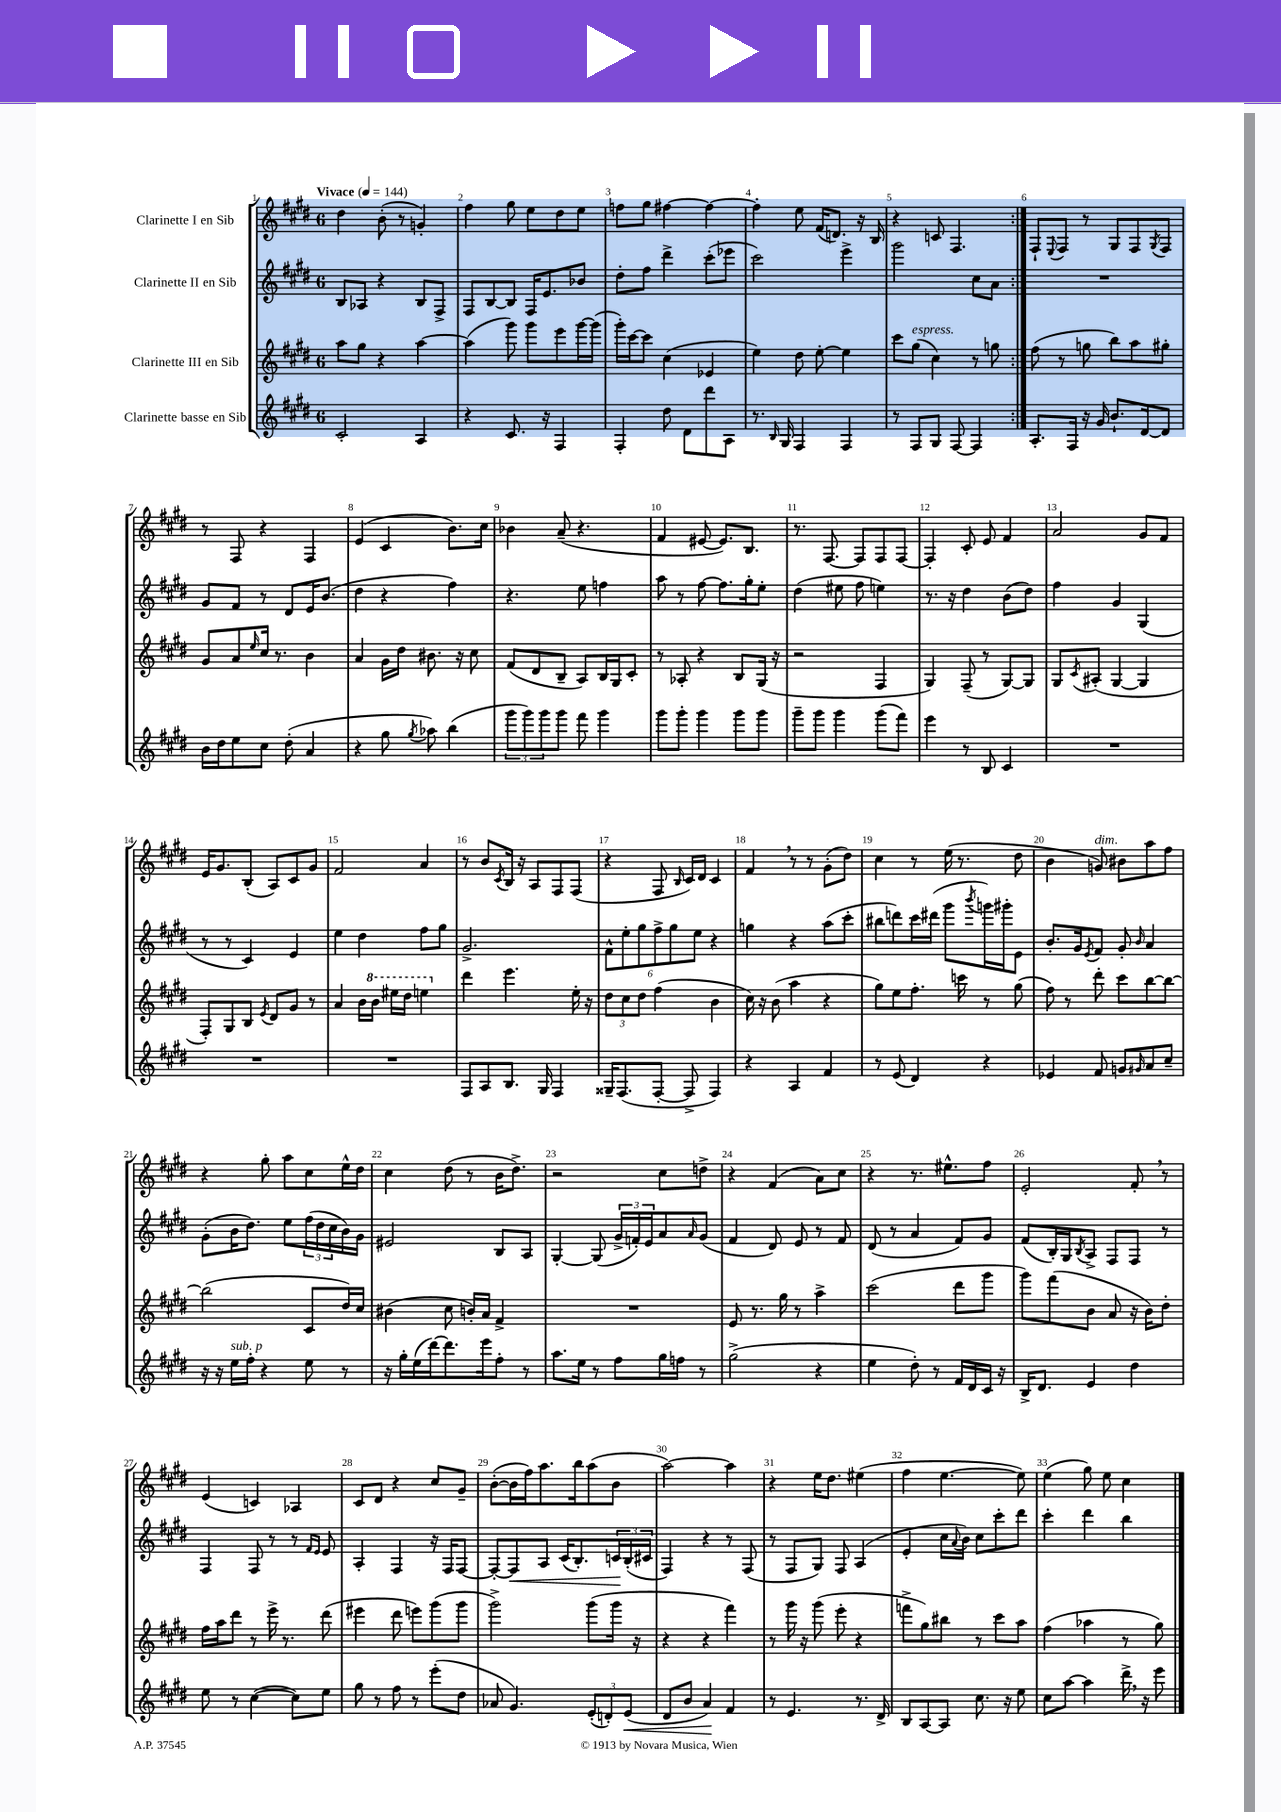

**kern	**dynam	**kern	**kern	**dynam	**kern
*part4	*part4	*part3	*part2	*part2	*part1
*staff4	*staff4	*staff3	*staff2	*staff2	*staff1
*I"Clarinette basse en Sib	*	*I"Clarinette III en Sib	*I"Clarinette II en Sib	*	*I"Clarinette I en Sib
*clefG2	*	*clefG2	*clefG2	*	*clefG2
*k[f#c#g#d#]	*	*k[f#c#g#d#]	*k[f#c#g#d#]	*	*k[f#c#g#d#]
*M6/8	*	*M6/8	*M6/8	*	*M6/8
*MM144	*	*MM144	*MM144	*	*MM144
=1	=1	=1	=1	=1	=1
!	!	!	!	!	!LO:TX:a:B:t=Vivace
2c#'/	.	8aa\L	8B/L	.	4dd#\
.	.	8gg#\J	8A-X/J	.	.
.	.	4r	4r	.	(8b'\
.	.	.	.	.	8r
4A/	.	[4aa\	8B/L	.	4gn'/)
.	.	.	8F#^/J	.	.
=2	=2	=2	=2	=2	=2
4r	.	(4aa\]	8F#/L	.	4ff#\
.	.	.	[8B/	.	.
8.c#/	.	8ggg#\)	8B/J]	.	8gg#\
.	.	8ggg#\L	16F#/KL	.	8ee\L
16r	.	.	8.e/	.	.
4F#/	.	8eee\	.	.	8dd#\
.	.	[16ggg#\L	8b-X/J	.	8ee\J
.	.	(16ggg#\JJ]	.	.	.
=3	=3	=3	=3	=3	=3
4F#'/	.	16ggg#'\LL)	8dd#'\L	.	8ffn\L
.	.	[16ccc#\J	.	.	.
.	.	8ccc#\J]	8ff#\J	.	8gg#\J
8dd#\	.	(4cc#\	4ddd#^\	.	[4ff#X\
8d#\L	.	.	.	.	.
8ddd#\	.	4e-X/	(8ccc#'\L	.	4ff#\_
8A\J	.	.	8eee-X\J	.	.
=4	=4	=4	=4	=4	=4
8.r	.	4ee\)	2ccc#\)	.	4ff#'\]
16qqB/	.	.	.	.	.
16G#/	.	.	.	.	.
4F#/	.	8dd#\	.	.	8ee\
.	.	[8ee'\	.	.	(16f#/KL
.	.	.	.	.	8.dn/J)
4F#/	.	4ee\]	4eee^\	.	.
.	.	.	.	.	16r
.	.	.	.	.	16B/
=5	=5	=5	=5	=5	=5
8r	.	8ccc#\L	2ggg#\	.	4r
!	!	!LO:TX:a:i:t=espress.	!	!	!
8F#/L	.	(8gg#\J	.	.	.
8G#/J	.	4cc#\)	.	.	8cn/
[8F#/	.	.	.	.	4.F#/
4F#/]	.	8r	8cc#\L	.	.
.	.	8ggn\	8a\J	.	.
=6:|!	=6:|!	=6:|!	=6:|!	=6:|!	=6:|!
8.A'/L	.	(8ff#\	2.r	.	8F#`/L
.	.	.	.	.	8qqE/
.	.	8r	.	.	8F#/J
16F#/Jk	.	.	.	.	.
16r	.	8ggn\	.	.	8r
16g#/	.	.	.	.	.
8.b`/L	.	8bb\L)	.	.	8G#/L
.	.	8aa\	.	.	8F#/
[16d#/k	.	.	.	.	.
.	.	.	.	.	8qG#/
8d#/J]	.	8gg#X'\J	.	.	8F#/J
!!LO:LB:g=z
=7	=7	=7	=7	=7	=7
16b\LL	.	8g#/L	8g#/L	.	8r
16dd#\J	.	.	.	.	.
8ee\	.	8a/	8f#/J	.	8F#/
.	.	16qqee/	.	.	.
8cc#\J	.	16cc#/Jk	8r	.	4r
.	.	8.r	.	.	.
(8dd#'\	.	.	8d#/L	.	.
4a/	.	4b\	16e/K	.	4F#/
.	.	.	(8.b/J	.	.
=8	=8	=8	=8	=8	=8
4r	.	4a/	4dd#\	.	(4e/
8gg#\	.	16g#\LL	4r	.	4c#/
.	.	16dd#\JJ	.	.	.
8qgg#/	.	.	.	.	.
8aa-X\)	.	8.b#X\	.	.	.
(4bb\	.	.	4ff#\)	.	8.b\L)
.	.	16r	.	.	.
.	.	8cc#\	.	.	.
.	.	.	.	.	16cc#\Jk
=9	=9	=9	=9	=9	=9
12ggg#\L	.	(8f#/L	4.r	.	4b-X\
12ggg#\)	.	.	.	.	.
.	.	8d#/	.	.	.
12ggg#\	.	.	.	.	.
8ggg#\J	.	8B~/J	.	.	(8a~/
8fff#\	.	8A/L)	8ee\	.	4.r
4ggg#\	.	16B/L	4ffn\	.	.
.	.	16G#/J	.	.	.
.	.	8c#'/J	.	.	.
=10	=10	=10	=10	=10	=10
8ggg#\L	.	8r	8aa\	.	4f#/
8ggg#'\J	.	8A-X'/	8r	.	.
4ggg#\	.	4r	[8ff#\	.	[8e#X/
.	.	.	8.ff#\L]	.	8.e#/L])
8ggg#\L	.	8B/L	.	.	.
.	.	.	16gg#'\k	.	8.B/J
8ggg#\J	.	(16G#/Jk	8ee'\J	.	.
.	.	16r	.	.	.
=11	=11	=11	=11	=11	=11
8ggg#~\L	.	2r	(4dd#\	.	8.r
8ggg#\J	.	.	.	.	.
.	.	.	.	.	[8.F#/
4ggg#\	.	.	8ee#X\	.	.
.	.	.	8ff#\	.	8F#/L]
(8ggg#\L	.	4F#/	4een\)	.	8F#/
8fff#\J)	.	.	.	.	[8F#/J
=12	=12	=12	=12	=12	=12
4eee\	.	4G#/)	8.r	.	4F#'/]
.	.	.	16r	.	.
8r	.	(8F#~/	4dd#\	.	8c#'/
8B/	.	8r	.	.	8e/
4c#/	.	[8G#/L)	(8b\L	.	4f#/
.	.	8G#/J]	8dd#\J)	.	.
=13	=13	=13	=13	=13	=13
2.r	.	8G#/L	4ff#\	.	2a/
.	.	8qc#/	.	.	.
.	.	(8A#X'/J	.	.	.
.	.	[4G#/	4g#/	.	.
.	.	4G#/]	(4G#/	.	8g#/L
.	.	.	.	.	8f#/J
!!LO:LB:g=z
=14	=14	=14	=14	=14	=14
2.r	.	8F#'/L)	8r	.	16e/KL
.	.	.	.	.	8.g#/
.	.	8G#/	8r	.	.
.	.	8B/J	4c#/)	.	(8B'/J
.	.	8qe/	.	.	.
.	.	8d#/L	.	.	8A/L)
.	.	8g#/J	4e/	.	8c#/
.	.	8r	.	.	8g#/J
=15	=15	=15	=15	=15	=15
2.r	.	4a/	4ee\	.	2f#/
.	.	16b\LL	4dd#\	.	.
*	*	*8va	*	*	*
.	.	16bb\JJ	.	.	.
.	.	16eee#X\LL	.	.	.
.	.	16ddd#\JJ	.	.	.
.	.	4eeen\	8ff#\L	.	4a/
.	.	.	8gg#\J	.	.
=16	=16	=16	=16	=16	=16
*	*	*X8va	*	*	*
8F#/L	.	4ddd#\	2.g#^/	.	8r
8A/	.	.	.	.	8b/L
.	.	.	.	.	8qc#/
8.B/J	.	4.eee\	.	.	16B/Jk
.	.	.	.	.	16r
.	.	.	.	.	8A/L
16G#/	.	.	.	.	.
4F#/	.	.	.	.	8F#/
.	.	16ee'\	.	.	(8F#/J
.	.	16r	.	.	.
=17	=17	=17	=17	=17	=17
16G##X~/KL	.	12dd#\L	12f#^^\L	.	4r
(8.F#/	.	.	.	.	.
.	.	12cc#\	12ee'\	.	.
.	.	12dd#\J	12gg#\	.	.
[8F#'/J	.	(4ff#\	12ff#^\	.	8F#/
.	.	.	12gg#\	.	.
.	.	.	.	.	16qqB/
8F#^/]	.	.	.	.	16c#/LL)
.	.	.	12ee\J	.	.
.	.	.	.	.	16d#/JJ
4F#/)	.	4b\	4r	.	4c#/
=18	=18	=18	=18	=18	=18
4r	.	16cc#\)	4ggn\	.	4f#,/
.	.	16r	.	.	.
.	.	(8b\	.	.	.
4A/	.	4aa\	4r	.	8r
.	.	.	.	.	8r
4f#/	.	4r	(8aa\L	.	(8g#'\L
.	.	.	8ccc#'\J	.	8dd#\J)
=19	=19	=19	=19	=19	=19
8r	.	8gg#\L)	8bb#X\L	.	4cc#\
(8e/	.	8ee\	8dddn\)	.	.
4d#/)	.	8.ff#'\J	16ccc#\L	.	8r
.	.	.	(16ddd#X\JJ	.	.
.	.	.	8ggg#\L	.	(16ee\
.	.	16cccn\	.	.	8.r
.	.	.	8qbbb/	.	.
4r	.	8r	16gggn\L)	.	.
.	.	.	16ggg#X'\J	.	.
.	.	(8gg#\	8e\J	.	8dd#\
=20	=20	=20	=20	=20	=20
4e-X/	.	8ff#\)	8.b'/L	.	4b\
.	.	8r	.	.	.
.	.	.	16g#/k	.	.
.	.	.	8qe/	.	.
!	!	!	!	!	!LO:TX:a:i:t=dim.
8f#/	.	8ddd#'\	8f#/J	.	8gn/)
8gn/L	.	8ccc#\L	8g#'/	.	8b#X\L
16qqg#X/	.	.	16qqb/	.	.
8a/	.	[8bb\	4a/	.	8aa\
8cc#~/J	.	8bb\J_	.	.	8ff#\J
!!LO:LB:g=z
=21	=21	=21	=21	=21	=21
16r	.	(2bb\]	(8g#'\L	.	4r
16r	.	.	.	.	.
!LO:TX:a:i:t=sub. p	!	!	!	!	!
16ee\LL	.	.	16b\K	.	.
16ff#'\JJ	.	.	8.dd#\J)	.	.
4r	.	.	.	.	8gg#'\
.	.	.	8ee\L	.	8aa\L
8ee\	.	8c#/L	(24ff#\L	.	8cc#\
.	.	.	24dd#\	.	.
.	.	.	24cc#\	.	.
8r	.	16dd#/L)	16b\)	.	16ee^^\L
.	.	16cc#/JJ	16g#\JJ	.	16dd#\JJ
=22	=22	=22	=22	=22	=22
16r	.	(4b#X\	2e#X/	.	4cc#\
16gg#'\LL	.	.	.	.	.
(16ee\	.	.	.	.	.
[16ddd#\J)	.	.	.	.	.
8.ddd#\]	.	8cc#\	.	.	(8dd#\
.	.	16bn'/LL)	.	.	8r
16eee\k	.	16a/JJ	.	.	.
8ff#'\J	.	4f#^/	8B/L	.	16b\KL
.	.	.	.	.	8.dd#^\J)
8r	.	.	8A/J	.	.
=23	=23	=23	=23	=23	=23
8.aa\L	.	2.r	[4G#'/	.	2r
16ee\Jk	.	.	.	.	.
8r	.	.	(8G#/]	.	.
8ff#\L	.	.	24g#^/LL	.	.
.	.	.	24fn'/)	.	.
.	.	.	24e/J	.	.
16gg#\L	.	.	8a/	.	8cc#\L
16ffn\JJ	.	.	.	.	.
.	.	.	16qqa/	.	.
8r	.	.	(8g#/J	.	8ddn^\J
=24	=24	=24	=24	=24	=24
(2gg#^\	.	8e/	4f#/	.	4r
.	.	8.r	.	.	.
.	.	.	8d#/)	.	(4f#/
.	.	16gg#\	.	.	.
.	.	8r	8e/	.	.
4r	.	4aa^\	8r	.	8a\L)
.	.	.	8f#/	.	8cc#\J
=25	=25	=25	=25	=25	=25
4ee\	.	(2ccc#\	(8d#/	.	4r
.	.	.	8r	.	.
8dd#'\)	.	.	4a/	.	8.r
8r	.	.	.	.	.
.	.	.	.	.	8.ee#X^^\L
16f#/LL	.	8ddd#\L	8f#/L)	.	.
16d#/	.	.	.	.	.
16c#/JJ	.	8ggg#\J	8g#/J	.	8ff#\J
16r	.	.	.	.	.
=26	=26	=26	=26	=26	=26
16B^/KL	.	8ggg#\L)	(8f#/L	.	2e'/
8.d#/J	.	.	.	.	.
.	.	(8fff#\	16B'/L)	.	.
.	.	.	16G#/J	.	.
.	.	.	8qB/	.	.
4e/	.	8b\J	8A^/J	.	.
.	.	8a/	8F#/L	.	.
4dd#\	.	16r	8F#/J	.	8f#',/
.	.	16b\KL)	.	.	.
.	.	8dd#'\J	8r	.	8r
!!LO:LB:g=z
=27	=27	=27	=27	=27	=27
8ee\	.	16ff#\LL	4F#/	.	(4e/
.	.	16aa\J	.	.	.
8r	.	8ddd#\J	.	.	.
([4cc#\	.	8r	8F#/	.	4cn/)
.	.	16eee^\	8r	.	.
.	.	8.r	.	.	.
8cc#\L])	.	.	8r	.	4A-X/
.	.	.	16qqf#/LL	.	.
.	.	.	16qqe/JJ	.	.
8ee\J	.	(8ddd#\	8e/	.	.
=28	=28	=28	=28	=28	=28
8gg#\	.	4eee#X\	4A'/	.	8c#/L
8r	.	.	.	.	8d#/J
8ff#\	.	8ddd#\	4F#/	.	4r
8r	.	8eeen\L)	.	.	.
(8eee'\L	.	(8ggg#\	16r	.	8cc#/L
.	.	.	16F#/KL	.	.
8dd#\J	.	8ggg#\J	[8F#/J	.	8g#~/J
=29	=29	=29	=29	=29	=29
8a-X/	.	2ggg#^\)	8F#'/L_	.	([8b'\L
!	!	!	!	!LO:HP:b	!
4.g#/)	.	.	8F#/]	<	16b\L]
.	.	.	.	.	16ff#\J)
.	.	.	8A/J	.	8.aa\
.	.	.	(16c#/KL	.	.
.	.	.	8.B'/)	.	16bb\k
(12e'/L	.	(8ggg#\L	.	.	(8aa\
12dn'/)	.	.	.	.	.
.	.	16ggg#\Jk	24cn/L	.	8b\J
!	!LO:HP:b	!	!	!	!
(12e/J	<	.	(24B'/	[	.
.	.	16r	.	.	.
.	.	.	24c#X/JJ	.	.
=30	=30	=30	=30	=30	=30
8d#/L	.	4r	4F#/)	.	[2aa\)
8b/J	.	.	.	.	.
4a/)	.	4r	4r	.	.
4f#/	[	4fff#\)	8r	.	4aa\]
.	.	.	(8F#/	.	.
=31	=31	=31	=31	=31	=31
8r	.	8r	8r	.	4r
4.e/	.	16ggg#\	8F#/L	.	.
.	.	16r	.	.	.
.	.	(8ggg#\	8G#/J)	.	16ee\KL
.	.	.	.	.	8.dd#\J
.	.	8eee'\	8F#/	.	.
8.r	.	4r	(4A/	.	(4ee#X\
16d#^/	.	.	.	.	.
=32	=32	=32	=32	=32	=32
8B/L	.	8fffn^\L	4e'/	.	4ff#\
[8A/	.	8gg#\)	.	.	.
8A/J]	.	8bb#X\J	16cc#\LL	.	[4.ee\
.	.	.	8qqa/	.	.
.	.	.	16b\JJ)	.	.
8.cc#\	.	8r	8cc#\L	.	.
.	.	8ccc#\L	8ccc#'\	.	.
16r	.	.	.	.	.
8ee\	.	8aa\J	8ddd#\J	.	8ee\])
=33	=33	=33	=33	=33	=33
8cc#\L	.	(4ff#\	4ccc#'\	.	(4ee\
[8aa\J	.	.	.	.	.
4aa\]	.	4aa-X\	4ddd#\	.	8gg#\)
.	.	.	.	.	8ee\
16ddd#^,\	.	8r	4bb\	.	4cc#\
16r	.	.	.	.	.
8eee\	.	8gg#\)	.	.	.
==	==	==	==	==	==
*-	*-	*-	*-	*-	*-
